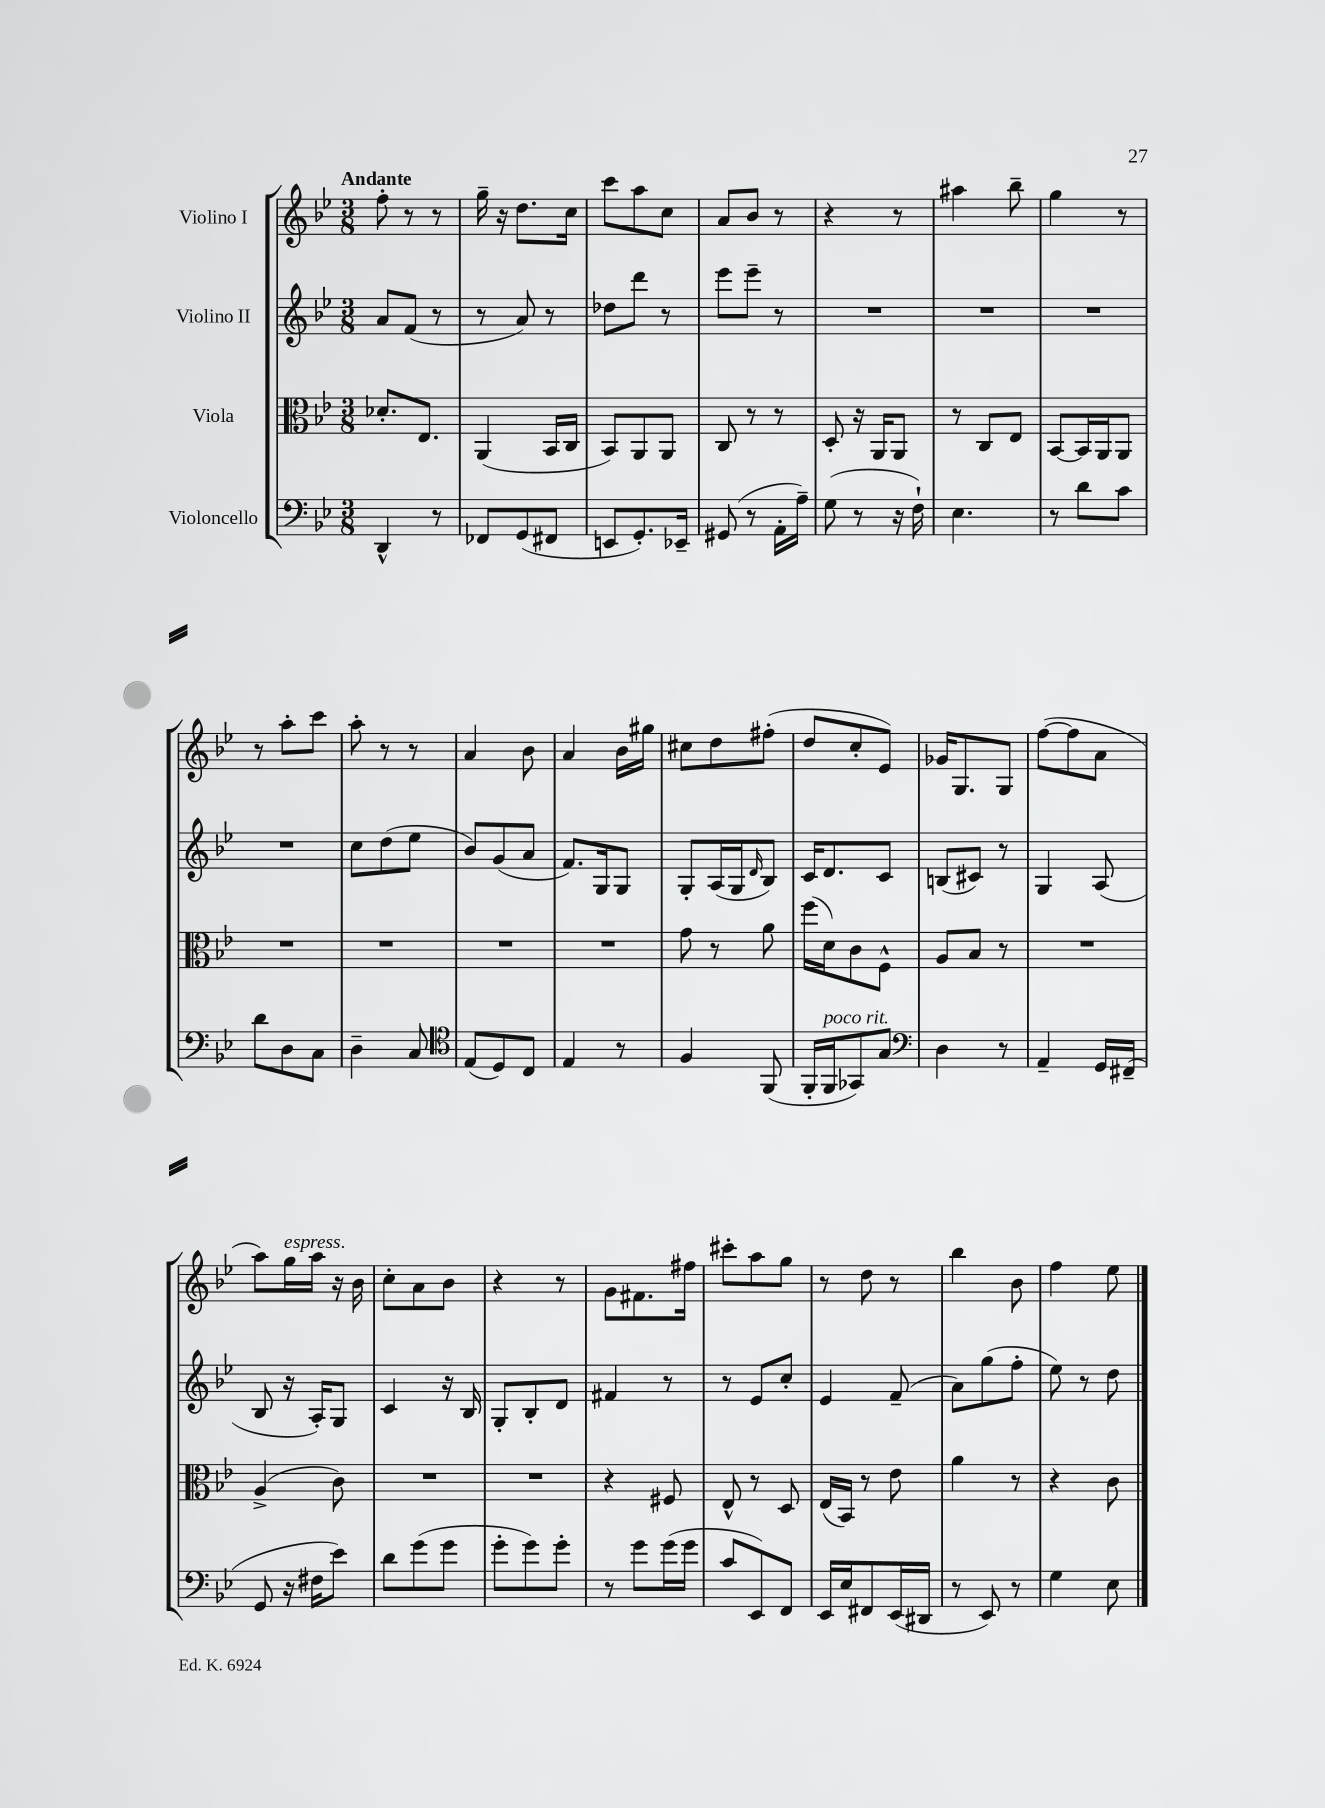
<<
\new StaffGroup <<
\new Staff = "s0" \with { instrumentName = "Violino I" } {
    \clef treble \key bes \major \numericTimeSignature \time 3/8 \tempo "Andante"
    f''8-. r8 r8 |
    g''16-- r16 d''8. c''16 |
    c'''8 a''8 c''8 |
    a'8 bes'8 r8 |
    r4 r8 |
    ais''4 bes''8-- |
    g''4 r8 |
    r8 a''8-. c'''8 |
    a''8-. r8 r8 |
    a'4 bes'8 |
    a'4 bes'16 gis''16 |
    cis''8 d''8 fis''8-.( |
    d''8 c''8-. ees'8) |
    ges'16 g8. g8 |
    f''8~( f''8 a'8 |
    a''8) g''16^\markup { \italic "espress." } a''16 r16 bes'16 |
    c''8-. a'8 bes'8 |
    r4 r8 |
    g'8 fis'8. fis''16 |
    cis'''8-. a''8 g''8 |
    r8 d''8 r8 |
    bes''4 bes'8 |
    f''4 ees''8 \bar "|." |
}
\new Staff = "s1" \with { instrumentName = "Violino II" } {
    \clef treble \key bes \major \numericTimeSignature \time 3/8
    a'8 f'8( r8 |
    r8 a'8) r8 |
    des''8 d'''8 r8 |
    ees'''8 ees'''8-- r8 |
    R4. |
    R4. |
    R4. |
    R4. |
    c''8 d''8( ees''8 |
    bes'8) g'8( a'8 |
    f'8.) g16 g8 |
    g8-. a16( g16 \grace { d'16 } bes8) |
    c'16 d'8. c'8 |
    b8( cis'8) r8 |
    g4 a8( |
    bes8 r16 a16-.) g8 |
    c'4 r16 bes16 |
    g8-. bes8-. d'8 |
    fis'4 r8 |
    r8 ees'8 c''8-. |
    ees'4 f'8--( |
    a'8) g''8( f''8-. |
    ees''8) r8 d''8 \bar "|." |
}
\new Staff = "s2" \with { instrumentName = "Viola" } {
    \clef alto \key bes \major \numericTimeSignature \time 3/8
    des'8.-. ees8. |
    a,4( bes,16 c16 |
    bes,8) a,8 a,8 |
    c8 r8 r8 |
    d8-. r16 a,16 a,8 |
    r8 c8 ees8 |
    bes,8~ bes,16 a,16 a,8 |
    R4. |
    R4. |
    R4. |
    R4. |
    g'8 r8 a'8 |
    f''16( d'16) c'8 f8-^ |
    a8 bes8 r8 |
    R4. |
    a4->( c'8) |
    R4. |
    R4. |
    r4 fis8 |
    ees8-^ r8 d8 |
    ees16( bes,16) r8 ees'8 |
    a'4 r8 |
    r4 c'8 \bar "|." |
}
\new Staff = "s3" \with { instrumentName = "Violoncello" } {
    \clef bass \key bes \major \numericTimeSignature \time 3/8
    d,4-^ r8 |
    fes,8 g,8( fis,8 |
    e,8 g,8.-.) ees,16-- |
    gis,8( r8 a,16-. a16--) |
    g8( r8 r16 f16-!) |
    ees4. |
    r8 d'8 c'8 |
    d'8 d8 c8 |
    d4-- c8 |
    \clef tenor ees8( d8) c8 |
    ees4 r8 |
    f4 f,8( |
    f,16-. f,16^\markup { \italic "poco rit." } ges,8) g8 |
    \clef bass d4 r8 |
    a,4-- g,16 fis,16--( |
    g,8 r16 fis16 ees'8) |
    d'8 g'8( g'8 |
    g'8-. g'8) g'8-. |
    r8 g'8 g'16( g'16 |
    c'8 ees,8) f,8 |
    ees,16 ees16 fis,8 ees,16( dis,16 |
    r8 ees,8) r8 |
    g4 ees8 \bar "|." |
}
>>
>>
\layout { \context { \Score \remove "Bar_number_engraver" } }
